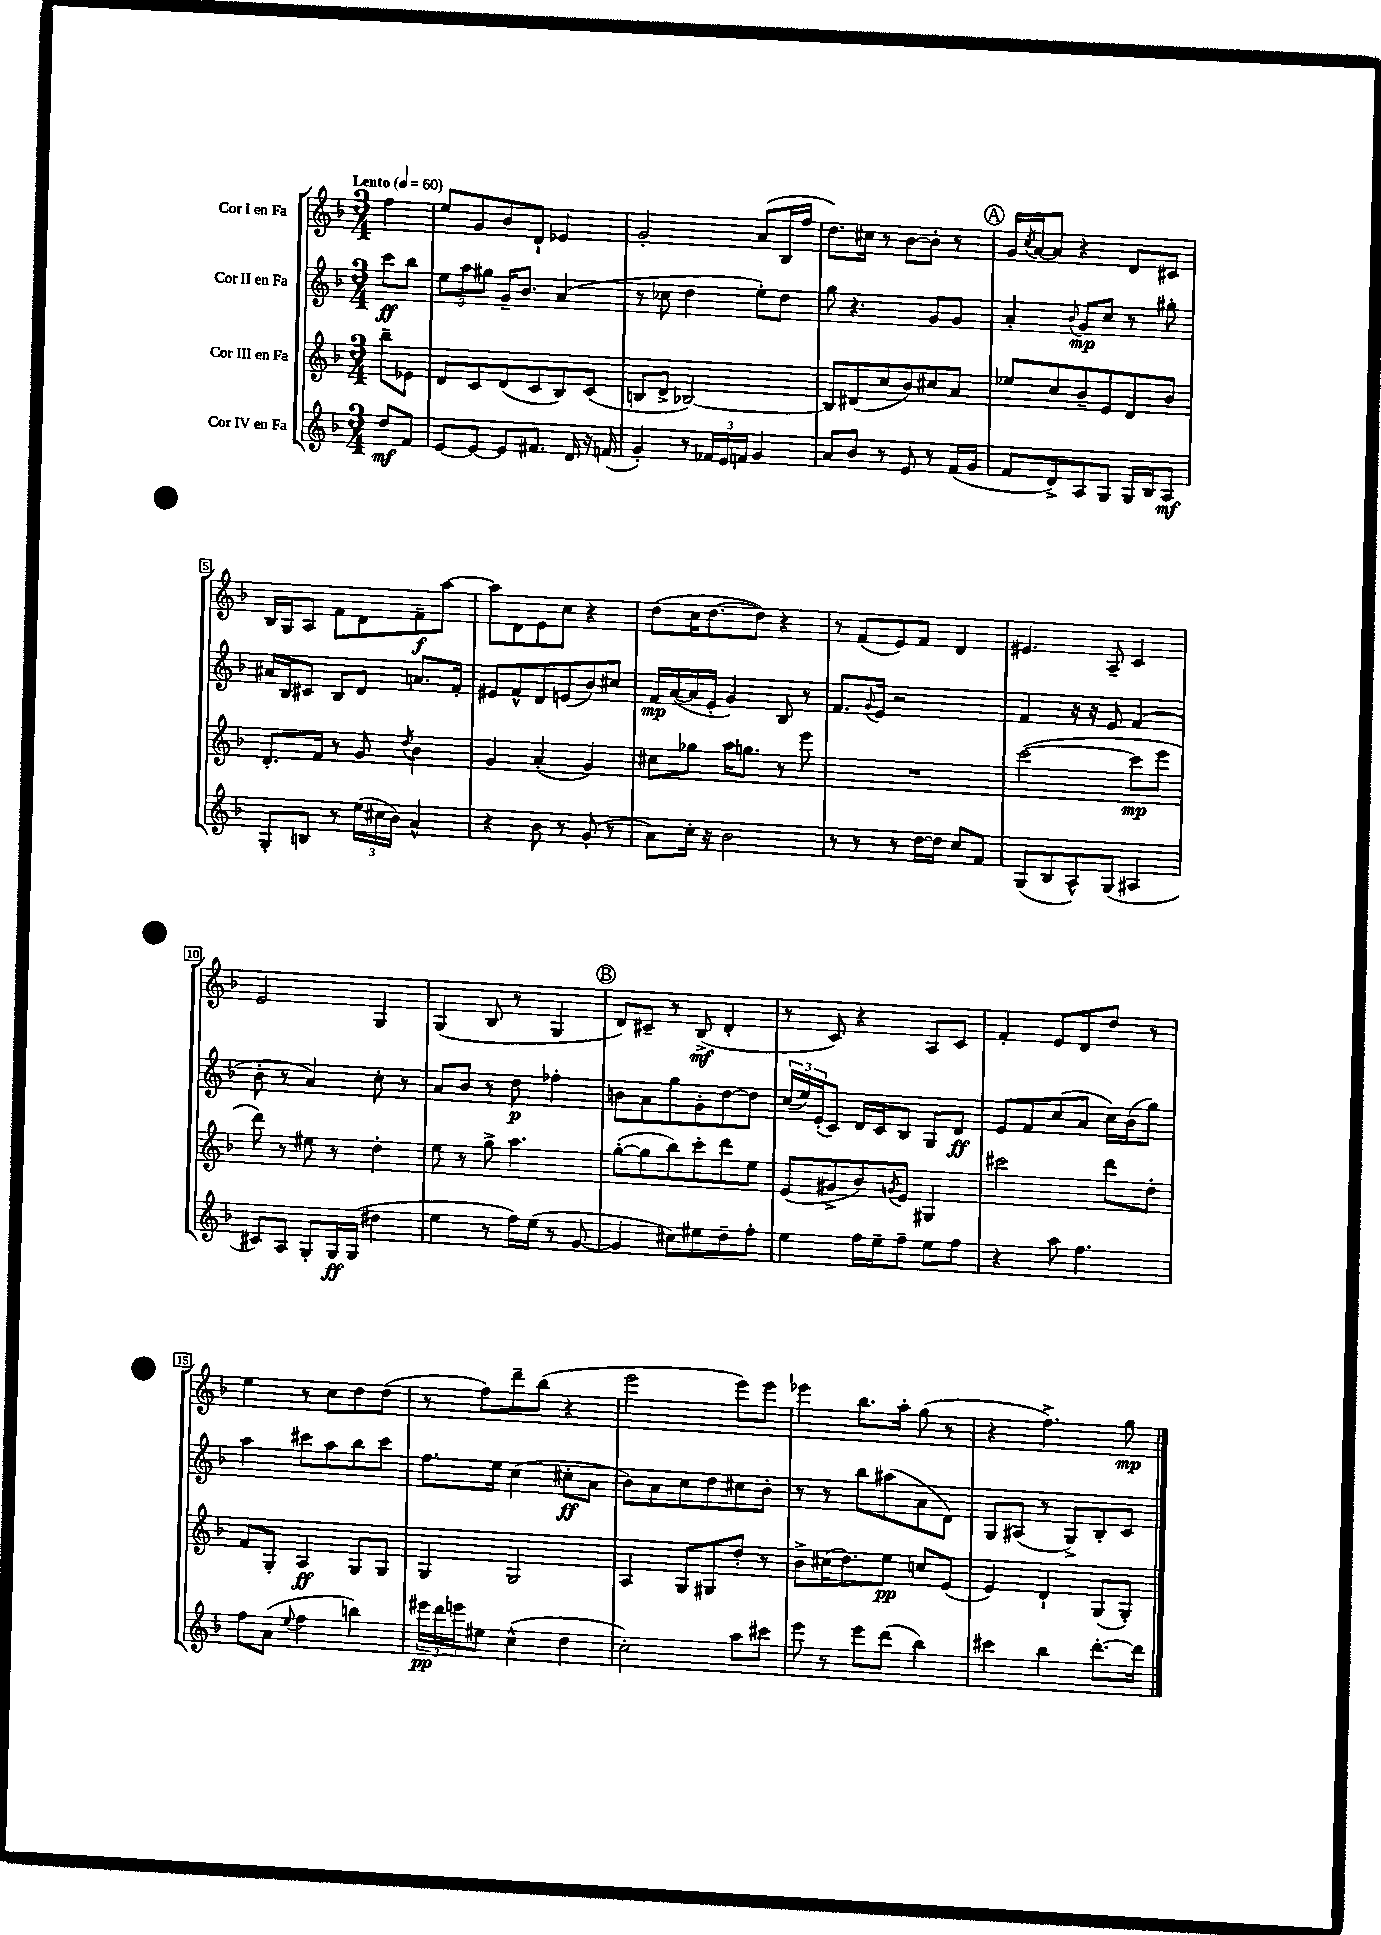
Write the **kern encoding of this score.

**kern	**kern	**kern	**kern
*staff4	*staff3	*staff2	*staff1
*clefG2	*clefG2	*clefG2	*clefG2
*k[b-]	*k[b-]	*k[b-]	*k[b-]
*M3/4	*M3/4	*M3/4	*M3/4
*MM60	*MM60	*MM60	*MM60
8dd	8bb-~	8ccc	4ff
8f	8e-	8bb-	.
=	=	=	=
[8e	8d	12ee	8ee
.	.	12aa	.
8e_	8c	.	8g
.	.	12gg#	.
8e]	(8d	16g~	8b-
.	.	8.b-	.
8.f#	8c	.	8d`
.	8B-)	(4a	4e-
16d	.	.	.
16r	(8c	.	.
(16f	.	.	.
=	=	=	=
4g')	8B	8r	2g'
.	8d^	8cc-	.
8r	[2B-)	4dd	.
24f-	.	.	.
24e	.	.	.
24f	.	.	.
4g	.	8ee')	(8a
.	.	8dd	16B-
.	.	.	16ff
=	=	=	=
8a	8B-]	8gg	8.dd)
8b-	(8d#	4.r	.
.	.	.	16cc#
8r	8cc	.	8r
8e	8b-)	.	[8b-
8r	8cc#	8g	8b-']
(16f	8a	8g	8r
16g	.	.	.
=	=	=	=
8f	8ee-	4a'	16g
.	.	.	8qcc
.	.	.	[16a
8d^)	8cc	.	8a]
.	.	8qqb-	.
8A	8b-~	8g	4r
8G	8e	8cc	.
16G	8d	8r	8d
16B-	.	.	.
8A	8b-	8gg#'	8c#
=	=	=	=
8G'	8.d'	16a#	16B-
.	.	16B-	16G
8B	.	8c#	8A
.	16f	.	.
8r	8r	8B-	8f
(24ee	8g	8d	8d
24cc#	.	.	.
24b-)	.	.	.
.	8qdd	.	.
4a^^	4b-	8.a	8f~
.	.	.	[8aa
.	.	16f'	.
=	=	=	=
4r	4g	8e#	8aa]
.	.	8f^^	8d
8b-	(4a'	8d	8e
8r	.	(8e	8cc
(8g'	4g)	8b-)	4r
8r	.	8cc#	.
=	=	=	=
8a)	8cc#	16f	(8dd
.	.	([16a	.
16cc'	8gg-	16a]	16cc
16r	.	16e'	[8.dd
2b-	16aa	4g)	.
.	8.gg	.	.
.	.	.	8dd])
.	8r	8B-	4r
.	8eee	8r	.
=	=	=	=
8r	2.r	8.f	8r
8r	.	.	(8f
.	.	8qqg	.
.	.	16e	.
8r	.	2r	8e)
[16dd	.	.	8f
16dd]	.	.	.
8cc	.	.	4d
8f	.	.	.
=	=	=	=
(8G	([2ccc	4f	4.e#
8B-	.	.	.
8A^^)	.	16r	.
.	.	16r	.
(8G	.	8e	8A~
4A#	8ccc]	(4f	4c
.	8eee	.	.
=	=	=	=
8c#)	8ddd)	8b-'	2e
8A	8r	8r	.
8G'	8ee#	4a)	.
16G	8r	.	.
(16G	.	.	.
4dd#	4dd'	8cc'	4G
.	.	8r	.
=	=	=	=
4ee	8ee	8a	(4G
.	8r	8b-	.
8r	8gg^	8r	8B-
16ff)	4.aa	8dd	8r
(16ee	.	.	.
8r	.	4ff-'	4G
[8g	.	.	.
=	=	=	=
4g]	([8gg'	8b	8d)
.	8gg]	8a	8c#~
8cc#)	8bb-)	8gg	8r
8ee#	8ccc'	8g'	(8B-^
8dd~	8ddd	[8dd	4d'
8ff'	8ee	8dd]	.
=	=	=	=
4ee	(8e	(24cc	8r
.	.	24ee)	.
.	.	(24e'	.
.	8g#^	8c)	8c)
16ff	8b-)	16d	4r
16ee~	.	16c	.
.	8qg	.	.
8ff~	8e	8B-	.
8ee	4G#	8G	8A
8ff	.	8d	8c
=	=	=	=
4r	2ccc#	8e	4f'
.	.	8f	.
8aa	.	(8cc	8e
4.ff	.	8a	8d
.	8ddd	16cc)	8dd
.	.	(16b-	.
.	8dd'	8gg)	8r
=	=	=	=
8ff	8f	4aa	4ee
(8a	8G'	.	.
8qqee	.	.	.
4ff	4A	8ccc#	8r
.	.	8aa	8cc
4bb)	8G	8bb-	8dd
.	8G	8ccc#	(8dd
=	=	=	=
24eee#	4G	8.ff	8r
24ddd	.	.	.
24eee	.	.	.
8ee#	.	.	8ff)
.	.	16ee	.
(4cc^^	2G	(4cc	8ddd~
.	.	.	(8bb-
4dd	.	8cc#'	4r
.	.	8a	.
=	=	=	=
2cc')	4A	8b-)	2eee
.	.	8a	.
.	8G	8cc	.
.	8G#	8dd	.
8aa	8dd'	8cc#	8eee)
8ccc#	8r	8b-'	8eee
=	=	=	=
8eee	8b-^	8r	4eee-
8r	(16cc#	8r	.
.	8.dd)	.	.
8eee	.	8bb-	8.bb-
(8ddd	8ee	(8aa#	.
.	.	.	16aa'
4bb-)	8cc	8a	(8gg
.	(8e	8d)	8r
=	=	=	=
4ccc#	4e)	8G	4r
.	.	(8A#	.
4bb-	4d`	8r	4.ff^)
.	.	8G^)	.
[8.ddd'	(8G	8B-'	.
.	8G')	8c	8gg
16ddd]	.	.	.
==	==	==	==
*-	*-	*-	*-
